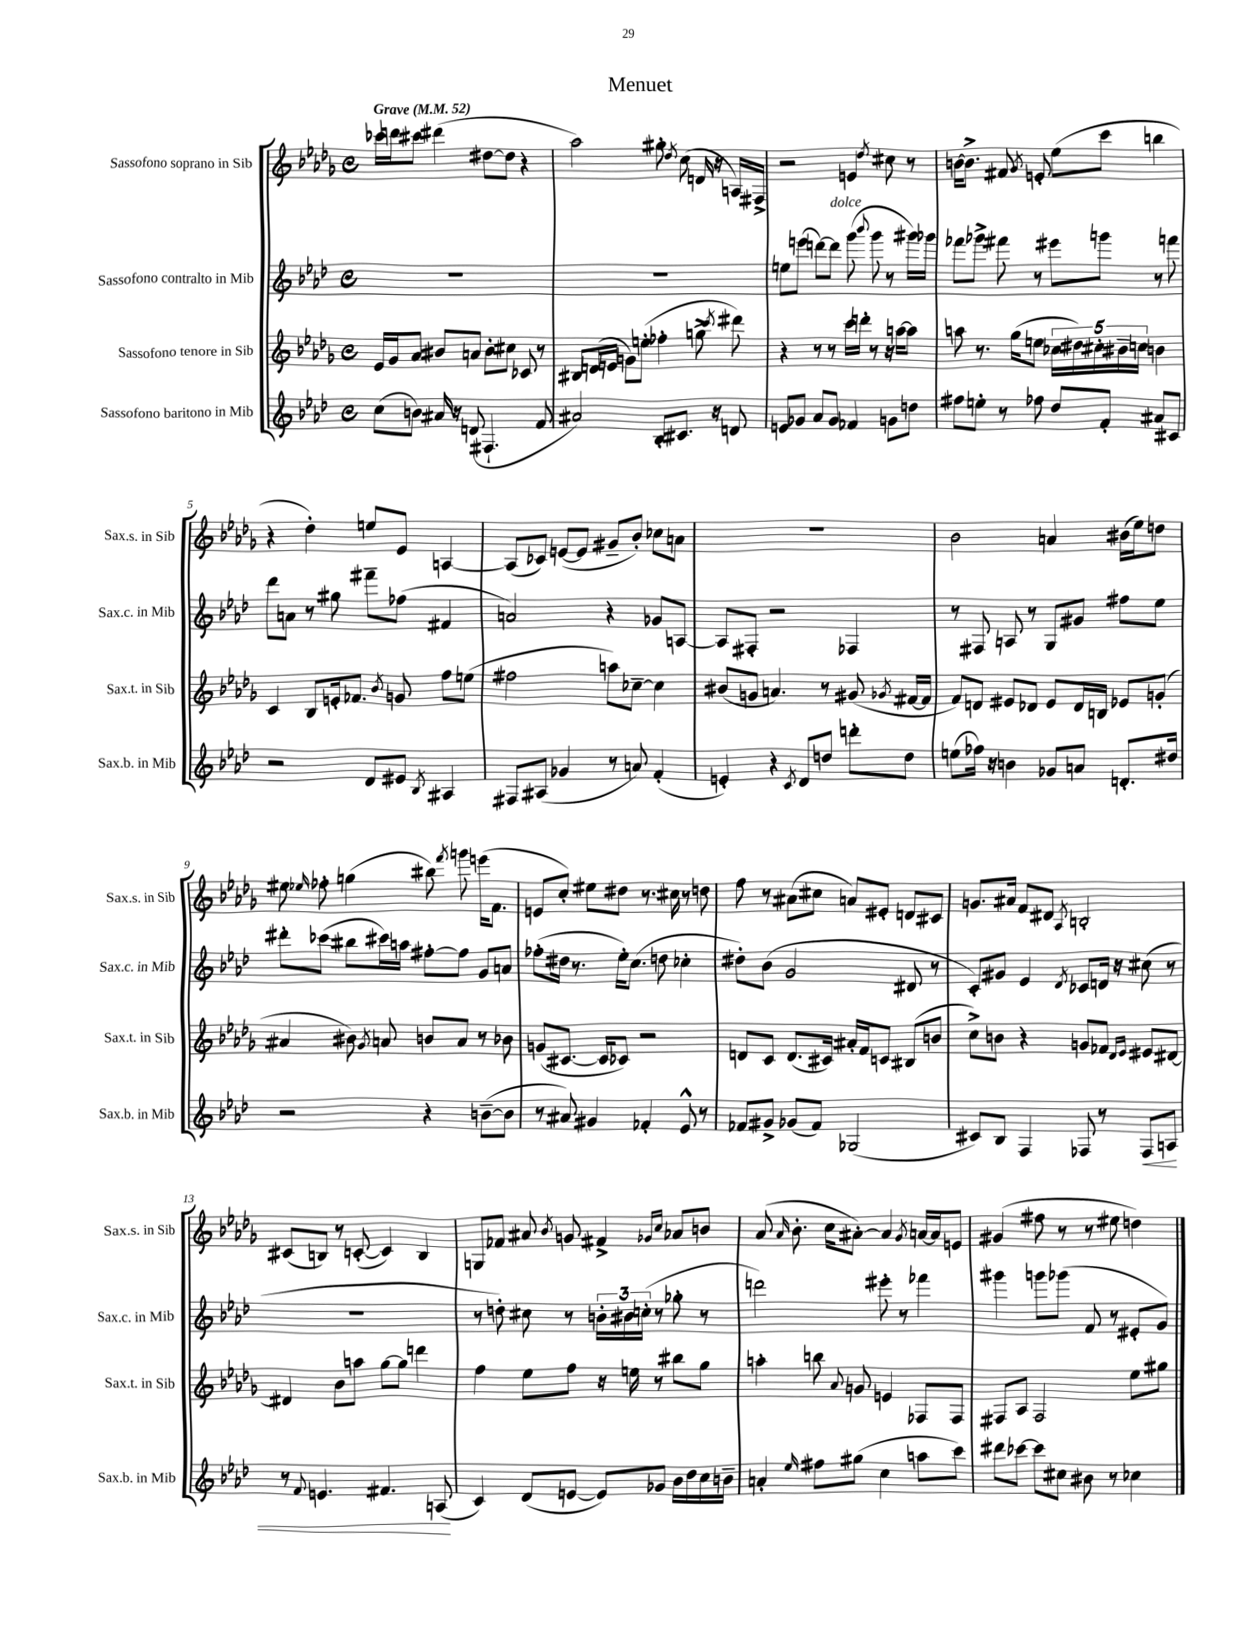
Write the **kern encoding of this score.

**kern	**kern	**kern	**kern
*staff4	*staff3	*staff2	*staff1
*clefG2	*clefG2	*clefG2	*clefG2
*k[b-e-a-d-]	*k[b-e-a-d-g-]	*k[b-e-a-d-]	*k[b-e-a-d-g-]
*M4/4	*M4/4	*M4/4	*M4/4
*met(c)	*met(c)	*met(c)	*met(c)
*MM52	*MM52	*MM52	*MM52
(8cc	16e-	1r	16ccc-
.	16g-	.	16ddd
8b)	8a-	.	8ccc#
16a#	8b#	.	(4ddd#
16r	.	.	.
(8d	8a	.	.
4.F#`	8b#'	.	[8dd#
.	8cc#	.	8dd#]
.	8c-	.	4r
8f	8r	.	.
=	=	=	=
2a#)	8B#	1r	2aa-)
.	(16d	.	.
.	16e	.	.
.	8g)	.	.
.	(8ee'	.	.
8B-'	4ff-'	.	8gg#'
.	.	.	8qdd-
8.c#	.	.	(8cc
.	8gg^	.	16d
16r	.	.	16r
.	8qccc	.	.
8d	8ddd#)	.	16A)
.	.	.	16F#^
=	=	=	=
8e	4r	8ee	2r
8g-	.	(8eee	.
8a-	8r	[8ddd)	.
8g-	8r	8ddd]	.
4f-	16ccc	(8ggg	4e
.	16ddd'	.	.
.	.	8qqbbb-	.
.	8r	8ggg	.
.	.	.	8qdd-
8g	16r	8r	8cc#
.	[16aa	.	.
8dd	8aa]	16ggg#)	8r
.	.	16ggg-	.
=	=	=	=
8ff#	8aa	8fff-	[16b
.	.	.	8.b^]
8ee'	8.r	8ggg-^	.
8r	.	8fff#	8f#
.	(16gg-	.	.
.	.	.	8qg-
8ff-	8ee	8r	8e'
8dd-	20cc-	8eee#	(8ee-
.	20dd#)	.	.
.	20cc#'	.	.
8f'	.	8ggg	8ccc
.	20b#~	.	.
.	20cc	.	.
8a#	4b	8r	4bb
8c#	.	8fff	.
=	=	=	=
2r	4c	8ddd-	4r
.	.	8a	.
.	8B-	8r	4dd-')
.	16e'	8gg#	.
.	8.f-	.	.
8d-	.	8fff#~	8ee
.	8qb-	.	.
8e#	8g	(8ff-	8e-
8qB-	.	.	.
4A#	8ff	4f#	[4A
.	(8ee	.	.
=	=	=	=
8F#	2ff#	2a)	(8A]
(8A#	.	.	8c-)
4g-	.	.	([8e
.	.	.	8e]
8r	8aa)	4r	8g#~
8a)	[8cc-~	.	8b-')
(4f'	4cc-]	8g-	8cc-
.	.	[8A	8a
=	=	=	=
4e')	(8b#	8A]	1r
.	8g	8F#'	.
4r	4.a)	2r	.
8qc	.	.	.
8d-	.	.	.
8dd	8r	.	.
8ddd'	(8g#	4F-	.
.	8qg-	.	.
8dd	[16f#	.	.
.	16f#]	.	.
=	=	=	=
(8ee	8f)	8r	2b-
16ff-)	8d	8F#	.
16r	.	.	.
4b	8e#	8A	.
.	8d-	8r	.
8g-	8e#	8G	4a
8a	16d-	8g#	.
.	16B	.	.
8.d'	8e-	8ff#	(16b#
.	.	.	16ee-)
.	(8g'	8ee-	8dd
16dd#	.	.	.
=	=	=	=
2r	4a#	8ddd#'	8ee#
.	.	.	16qqee-
.	.	(8ccc-	8ff-'
.	8b#)	8bb#	(4gg
.	8qg-	.	.
.	8a	16ccc#)	.
.	.	16aa	.
4r	8b	[8ff#'	8bb#)
.	.	.	8qfff
.	8a	8ff#]	8ggg
([8b~	8r	8g	(16eee
.	.	.	8.f
8b]	8b-	8a	.
=	=	=	=
8r	(8g	(8ff-'	8e
8a#)	[8.c#	16dd#	8cc')
.	.	8.r	.
4g#	.	.	8ee#
.	16c#]	.	.
.	8c-)	16ee-')	8dd#
.	.	(8.cc	.
4f-'	2r	.	8.r
.	.	8dd	.
.	.	.	16cc#
8e-^^	.	4cc-'	8r
8r	.	.	8dd
=	=	=	=
8f-	8d	8dd#')	8ff
8g#^	8c	(8b-	8r
(8g-	(8.d	2g	(8a#
8f-)	.	.	8cc#
.	16c#)	.	.
(2G-	16a#'	.	8a)
.	16f	.	.
.	8c	.	8e#'
.	(8B#	8d#	8d
.	8b	8r	8c#
=	=	=	=
8c#)	8cc^)	8c')	8.g
8B-	8b	8g#	.
.	.	.	16a#
4F	4r	4e-	8f
.	.	.	8d#
.	.	8qd-	8qA-
8F-	8g	8c-	2B'
8r	8f-	16d	.
.	.	16r	.
.	16qqd-	.	.
.	16qqe-	.	.
8F-	8e#	(8cc#	.
8A	[8d#	8r	.
=	=	=	=
8r	4d#]	1r	(8c#
8qqf	.	.	.
4.e	.	.	8B)
.	8b-	.	8r
.	8aa	.	([8c'
4.f#	[8gg-	.	4c])
.	8gg-]	.	.
.	4ddd	.	4B
(8A	.	.	.
=	=	=	=
4c)	4ff	8r	8G
.	.	8dd')	8f-
(8d-	8ee-	8cc#	8a#
.	.	.	8qb-
[8e	8ff	8r	8g
8e])	16r	24b'	4f#^
.	.	24b#	.
.	16ee	.	.
.	.	(24cc'	.
8g-	8r	8r	.
.	.	.	16qqg-
.	.	.	16qqcc
16b-	8bb#	8gg-'	8a-
16dd-	.	.	.
16cc	8gg-	8r	8b
16b~	.	.	.
=	=	=	=
4a'	4aa'	2ddd)	(8a-
.	.	.	16qqa-
.	.	.	8.b-'
16qqee-	.	.	.
8ff#	8bb	.	.
.	.	.	16cc
.	8qqa-	.	.
(8gg#	8g	.	[8a#')
4cc	4e	8eee#'	4a#]
.	.	8r	.
.	.	.	8qg-
8aa	8F-	4fff-	[16a
.	.	.	16a]
8ccc)	8F-	.	8e
=	=	=	=
8ddd#	8F#	4ggg#	(4g#
[8ccc-	8A-	.	.
8ccc-]	2F#	8ggg	8ff#
8cc#	.	(8ggg-	8r
8b#	.	8f	8r
8r	.	8r	8ee#
4cc-	8ee-	8e#'	4dd)
.	8gg#	8g)	.
==	==	==	==
*-	*-	*-	*-
